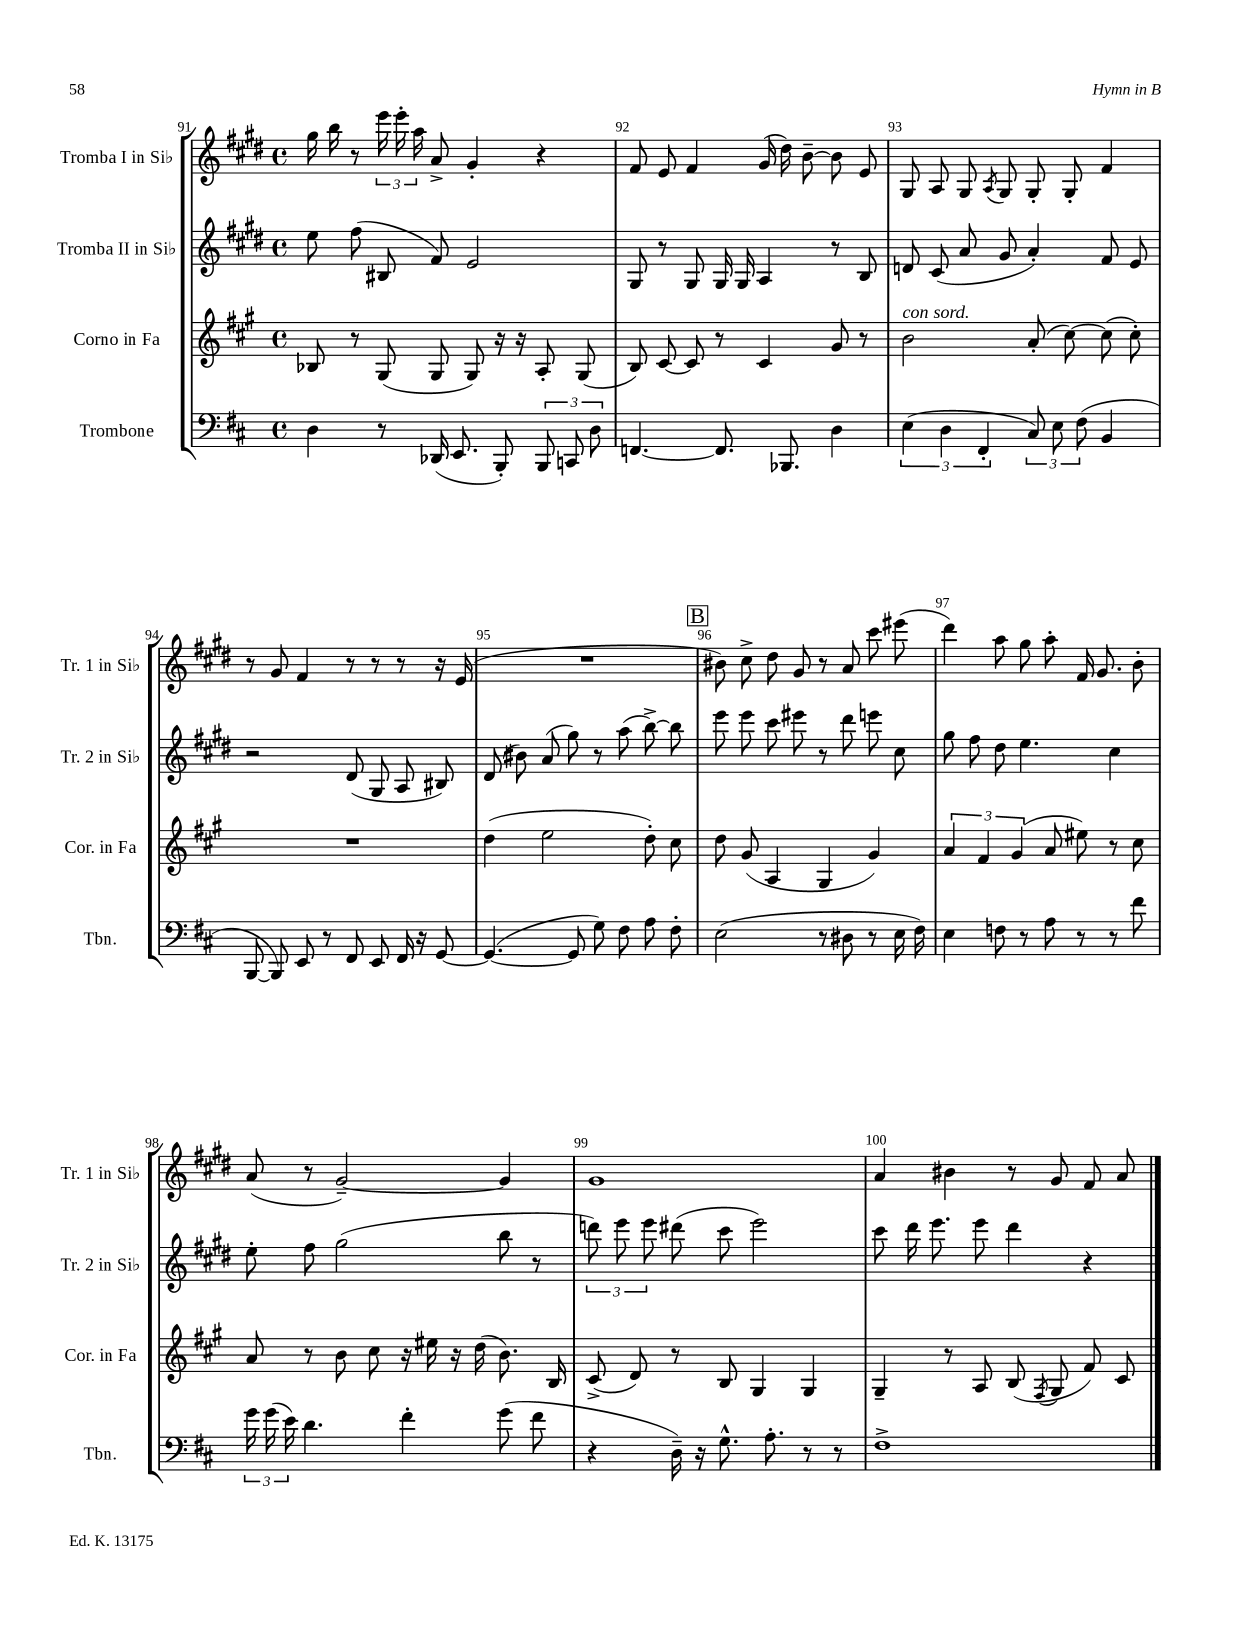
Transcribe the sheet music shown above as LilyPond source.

<<
\new StaffGroup <<
\new Staff = "s0" \with { instrumentName = "Tromba I in Sib" shortInstrumentName = "Tr. 1 in Sib" } {
    \clef treble \key e \major \defaultTimeSignature \time 4/4
    \autoBeamOff gis''16 b''16 r8 \tuplet 3/2 { e'''16 e'''16-. a''16 } a'8-> gis'4-. r4 |
    fis'8 e'8 fis'4 gis'16( dis''16) b'8~-- b'8 e'8 |
    gis8 a8 gis8 \acciaccatura { a8 } gis8 gis8-. gis8-. fis'4 |
    r8 gis'8 fis'4 r8 r8 r8 r16 e'16( |
    R1 |
    \mark \markup { \box "B" } bis'8) cis''8-> dis''8 gis'8 r8 a'8 cis'''8 eis'''8( |
    dis'''4) a''8 gis''8 a''8-. fis'16 gis'8. b'8-. |
    a'8( r8 gis'2~--) gis'4 |
    gis'1 |
    a'4 bis'4 r8 gis'8 fis'8 a'8 \bar "|." |
}
\new Staff = "s1" \with { instrumentName = "Tromba II in Sib" shortInstrumentName = "Tr. 2 in Sib" } {
    \clef treble \key e \major \defaultTimeSignature \time 4/4
    \autoBeamOff e''8 fis''8( bis8 fis'8) e'2 |
    gis8 r8 gis8 gis16 gis16 a4 r8 b8 |
    d'8 cis'8( a'8 gis'8 a'4-.) fis'8 e'8 |
    r2 dis'8( gis8 a8 bis8) |
    dis'8( bis'8) a'8( gis''8) r8 a''8( b''8~->) b''8 |
    \mark \markup { \box "B" } e'''8 e'''8 cis'''8 eis'''8 r8 dis'''8 e'''8 cis''8 |
    gis''8 fis''8 dis''8 e''4. cis''4 |
    e''8-. fis''8 gis''2( b''8 r8 |
    \tuplet 3/2 { d'''8) e'''8 e'''8 } dis'''8( cis'''8 e'''2) |
    cis'''8 dis'''16 e'''8. e'''8 dis'''4 r4 \bar "|." |
}
\new Staff = "s2" \with { instrumentName = "Corno in Fa" shortInstrumentName = "Cor. in Fa" } {
    \clef treble \key a \major \defaultTimeSignature \time 4/4
    \autoBeamOff bes8 r8 gis8( gis8 gis8) r16 r16 a8-. gis8( |
    b8) cis'8~ cis'8 r8 cis'4 gis'8 r8 |
    b'2^\markup { \italic "con sord." } a'8-.( cis''8~) cis''8( cis''8-.) |
    R1 |
    d''4( e''2 d''8-.) cis''8 |
    \mark \markup { \box "B" } d''8 gis'8( a4 gis4 gis'4) |
    \tuplet 3/2 { a'4 fis'4 gis'4( } a'8 eis''8) r8 cis''8 |
    a'8 r8 b'8 cis''8 r16 eis''16 r16 d''16( b'8.) b16 |
    cis'8->( d'8) r8 b8 gis4 gis4 |
    gis4-- r8 a8 b8( \acciaccatura { fis8 } gis8 fis'8) cis'8 \bar "|." |
}
\new Staff = "s3" \with { instrumentName = "Trombone" shortInstrumentName = "Tbn." } {
    \clef bass \key d \major \defaultTimeSignature \time 4/4
    \autoBeamOff d4 r8 des,16( e,8. b,,8-.) \tuplet 3/2 { b,,8 c,8 d8 } |
    f,4.~ f,8. bes,,8. d4 |
    \tuplet 3/2 { e4( d4 fis,4-. } \tuplet 3/2 { cis8) e8 fis8( } b,4 |
    b,,8~ b,,8) e,8 r8 fis,8 e,8 fis,16 r16 g,8~ |
    g,4.~( g,8 g8) fis8 a8 fis8-. |
    \mark \markup { \box "B" } e2( r8 dis8 r8 e16 fis16) |
    e4 f8 r8 a8 r8 r8 fis'8 |
    \tuplet 3/2 { g'16 g'16( e'16) } d'4. fis'4-. g'8( fis'8 |
    r4 d16--) r16 g8.-^ a8.-. r8 r8 |
    fis1-> \bar "|." |
}
>>
>>
\layout { \context { \Score currentBarNumber = #91 \override BarNumber.break-visibility = ##(#f #t #t) barNumberVisibility = #all-bar-numbers-visible } }
